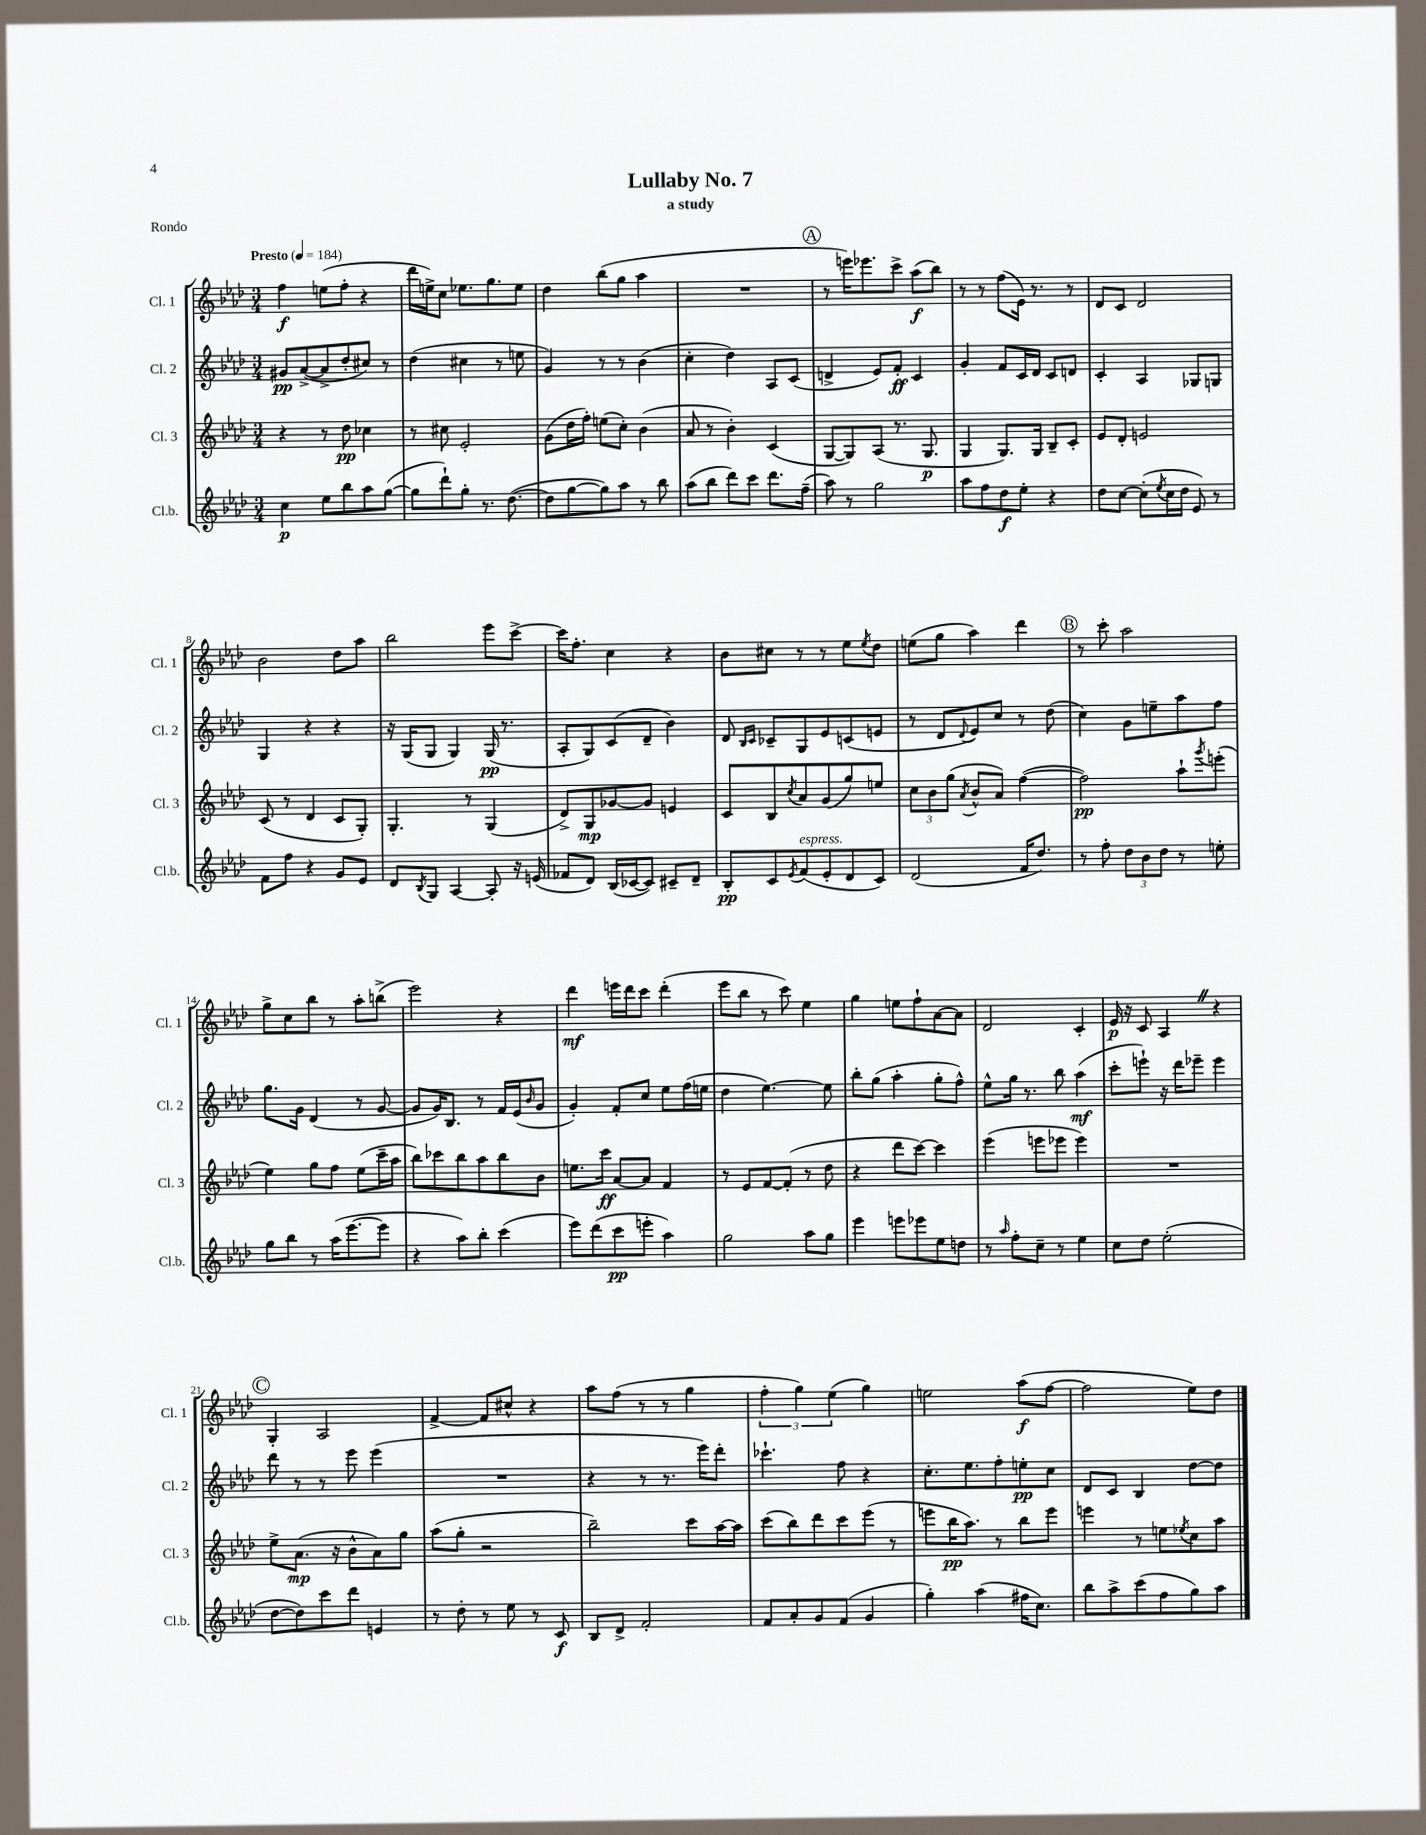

**kern	**dynam	**kern	**dynam	**kern	**dynam	**kern	**dynam
*part4	*part4	*part3	*part3	*part2	*part2	*part1	*part1
*staff4	*staff4	*staff3	*staff3	*staff2	*staff2	*staff1	*staff1
*I"Cl.b.	*	*I"Cl. 3	*	*I"Cl. 2	*	*I"Cl. 1	*
*I'Cl.b.	*	*I'Cl. 3	*	*I'Cl. 2	*	*I'Cl. 1	*
*clefG2	*	*clefG2	*	*clefG2	*	*clefG2	*
*k[b-e-a-d-]	*	*k[b-e-a-d-]	*	*k[b-e-a-d-]	*	*k[b-e-a-d-]	*
*M3/4	*	*M3/4	*	*M3/4	*	*M3/4	*
*MM184	*	*MM184	*	*MM184	*	*MM184	*
=1	=1	=1	=1	=1	=1	=1	=1
!	!	!	!	!	!	!LO:TX:a:B:t=Presto	!
4cc\	p	4r	.	8g#X/L	pp	4ff\	f
.	.	.	.	([8a-^/	.	.	.
8ee-\L	.	8r	.	8a-^/]	.	(8een\L	.
8bb-\	.	8dd-\	pp	8dd-'/	.	8ff'\J	.
8aa-\	.	4cc-X\	.	8cc#X/J)	.	4r	.
([8gg\J	.	.	.	8r	.	.	.
=2	=2	=2	=2	=2	=2	=2	=2
8gg\L]	.	8r	.	(4dd-\	.	16ddd-\LL	.
.	.	.	.	.	.	16een^\J)	.
8ddd-`\)	.	8cc#X\	.	.	.	8cc\J	.
8gg'\J	.	2e-'/	.	4cc#X\	.	8.ee-X\L	.
8.r	.	.	.	.	.	.	.
.	.	.	.	.	.	8.gg\	.
.	.	.	.	8r	.	.	.
([8.dd-\	.	.	.	.	.	.	.
.	.	.	.	8een\	.	8ee-\J	.
=3	=3	=3	=3	=3	=3	=3	=3
8dd-\L]	.	(8g\L	.	4g/)	.	4dd-\	.
[8gg\	.	16dd-\L	.	.	.	.	.
.	.	16ff'\JJ)	.	.	.	.	.
8gg\])	.	(8een\L	.	8r	.	(8bb-\L	.
8aa-\J	.	8cc'\J)	.	8r	.	8gg\J	.
8r	.	(4b-\	.	(4b-\	.	4aa-\	.
8bb-\	.	.	.	.	.	.	.
=4	=4	=4	=4	=4	=4	=4	=4
(8aa-\L	.	8a-/	.	4cc'\	.	2.r	.
8bb-\J	.	8r	.	.	.	.	.
8ddd-\L)	.	4b-'\)	.	4dd-\)	.	.	.
8ccc\J	.	.	.	.	.	.	.
8.ddd-\L	.	(4c/	.	8A-/L	.	.	.
.	.	.	.	(8c/J	.	.	.
(16ff~\Jk	.	.	.	.	.	.	.
!!LO:REH:place=s1:t=A
=5	=5	=5	=5	=5	=5	=5	=5
8aa-\)	.	[8G/L	.	4dn^/	.	8r	.
8r	.	8G/])	.	.	.	16eeen\KL)	.
.	.	.	.	.	.	8.eee-X\	.
2gg\	.	(8A-/J	.	8e-/L)	.	.	.
.	.	8.r	.	8f'/J	ff	8ccc^\J	.
.	.	.	.	4c/	.	(8aa-\L	f
.	.	8.G/	p	.	.	.	.
.	.	.	.	.	.	8bb-\J)	.
=6	=6	=6	=6	=6	=6	=6	=6
8aa-\L	.	4G/	.	4g'/	.	8r	.
8ff\	.	.	.	.	.	8r	.
8dd-\	f	8.G/L)	.	8f/L	.	(8ff\L	.
8ee-'\J	.	.	.	16c/L	.	16e-\Jk)	.
.	.	16G/Jk	.	16d-/JJ	.	8.r	.
4r	.	8B-~/L	.	8c/L	.	.	.
.	.	8c'/J	.	8dn/J	.	8r	.
=7	=7	=7	=7	=7	=7	=7	=7
8dd-\L	.	8e-/L	.	4c'/	.	8d-/L	.
[8cc\J	.	8d-'/J	.	.	.	8c/J	.
(8cc'\L]	.	2en/	.	4A-/	.	2d-/	.
8qee-/	.	.	.	.	.	.	.
16cc\L	.	.	.	.	.	.	.
16dd-\JJ	.	.	.	.	.	.	.
8e-/)	.	.	.	8G-X/L	.	.	.
8r	.	.	.	8Gn/J	.	.	.
!!LO:LB:g=z
=8	=8	=8	=8	=8	=8	=8	=8
8f\L	.	(8c/	.	4G/	.	2b-\	.
8ff\J	.	8r	.	.	.	.	.
4r	.	4d-/	.	4r	.	.	.
8g/L	.	8c/L	.	4r	.	8dd-\L	.
8e-/J	.	8G'/J)	.	.	.	8aa-\J	.
=9	=9	=9	=9	=9	=9	=9	=9
8d-/L	.	4.G'/	.	16r	.	2bb-\	.
.	.	.	.	(16G/KL	.	.	.
8qB-/	.	.	.	.	.	.	.
8G/J	.	.	.	8G/J	.	.	.
[4A-/	.	.	.	4G/)	.	.	.
.	.	8r	.	.	.	.	.
8A-'/]	.	(4G/	.	(16G/	pp	8eee-\L	.
.	.	.	.	8.r	.	.	.
16r	.	.	.	.	.	[8ccc^\J	.
(16en/	.	.	.	.	.	.	.
=10	=10	=10	=10	=10	=10	=10	=10
8f-X/L	.	8d-^/L)	.	8A-'/L	.	16ccc\KL]	.
.	.	.	.	.	.	8.ff'\J	.
8d-/J)	.	8G/	mp	8G/)	.	.	.
(16B-/LL	.	[8g-X/	.	(8c/	.	4cc\	.
[16c-X/J	.	.	.	.	.	.	.
8c-/J])	.	8g-/J]	.	8d-~/J	.	.	.
8c#X~/L	.	4en/	.	4b-\)	.	4r	.
8d-~/J	.	.	.	.	.	.	.
=11	=11	=11	=11	=11	=11	=11	=11
8B-'/L	pp	8c/L	.	8d-/	.	8b-\L	.
.	.	.	.	16qqB-/LL	.	.	.
.	.	.	.	16qqc/JJ	.	.	.
8c/	.	8B-/	.	8c-X~/L	.	8cc#X\J	.
8qe-/	.	8qcc/	.	.	.	.	.
!LO:TX:a:i:t=espress.	!	!	!	!	!	!	!
(8f/	.	8a-/	.	8G/	.	8r	.
8e-'/	.	(8g/	.	8e-/	.	8r	.
8d-/	.	8gg/)	.	(8cn/	.	8ee-\L	.
.	.	.	.	.	.	8qee-/	.
8c/J)	.	8een/J	.	8en/J	.	8dd-\J	.
=12	=12	=12	=12	=12	=12	=12	=12
(2d-/	.	12cc\L	.	8r	.	(8een\L	.
.	.	12b-\	.	.	.	.	.
.	.	.	.	8d-/L	.	8gg\J	.
.	.	(12gg\J	.	.	.	.	.
.	.	8qa-/	.	8qqd-/	.	.	.
.	.	8b-^^/L	.	8e-/)	.	4aa-\)	.
.	.	8a-/J)	.	8cc/J	.	.	.
16f/KL	.	([4ff\	.	8r	.	4ddd-\	.
8.dd-/J)	.	.	.	.	.	.	.
.	.	.	.	(8dd-\	.	.	.
!!LO:REH:place=s1:t=B
=13	=13	=13	=13	=13	=13	=13	=13
8r	.	2ff\])	pp	4cc\)	.	8r	.
8ff'\	.	.	.	.	.	8ccc'\	.
12dd-\L	.	.	.	8g\L	.	2aa-\	.
12b-\	.	.	.	.	.	.	.
.	.	.	.	8een~\	.	.	.
12dd-\J	.	.	.	.	.	.	.
8r	.	8aa-`\L	.	8aa-\	.	.	.
.	.	8qggg/	.	.	.	.	.
8een'\	.	(8eeen'\J	.	8ff\J	.	.	.
!!LO:LB:g=z
=14	=14	=14	=14	=14	=14	=14	=14
8gg\L	.	4ee-\)	.	8.gg\L	.	8gg^\L	.
8bb-\J	.	.	.	.	.	8cc\	.
.	.	.	.	16g\Jk	.	.	.
8r	.	8gg\L	.	(4d-/	.	8bb-\J	.
(16aa-\KL	.	8ff\J	.	.	.	8r	.
[8.eee-\	.	.	.	.	.	.	.
.	.	(8ee-\L	.	8r	.	8aa-'\L	.
8eee-\J]	.	16ccc~\L	.	[8g/	.	(8bbn^\J	.
.	.	16aa-\JJ	.	.	.	.	.
=15	=15	=15	=15	=15	=15	=15	=15
4r	.	8bb-\L)	.	8g/L]	.	2eee-\)	.
.	.	8ccc-X\	.	16g/K)	.	.	.
.	.	.	.	8.B-/J	.	.	.
8aa-\L)	.	8bb-\	.	.	.	.	.
8bb-'\J	.	8aa-\	.	8r	.	.	.
(4ccc\	.	8bb-\	.	16f/LL	.	4r	.
.	.	.	.	(16e-/J	.	.	.
.	.	.	.	16qqb-/	.	.	.
.	.	8b-\J	.	8g/J	.	.	.
=16	=16	=16	=16	=16	=16	=16	=16
8eee-\L)	.	8.een\L	.	4g'/)	.	4ddd-\	mf
(8ddd-\	.	.	.	.	.	.	.
.	.	16ccc\Jk	ff	.	.	.	.
8ccc\	pp	[8a-/L	.	8f'/L	.	16eeen\LL	.
.	.	.	.	.	.	16ddd-\J	.
8eeen'\J	.	8a-/J]	.	8cc/J	.	8ccc\J	.
4aa-\)	.	4f/	.	8ee-\L	.	(4ddd-'\	.
.	.	.	.	(16ff\L	.	.	.
.	.	.	.	16een\JJ	.	.	.
=17	=17	=17	=17	=17	=17	=17	=17
2gg\	.	8r	.	4dd-\	.	8eee-\L	.
.	.	8e-/L	.	.	.	8bb-\J	.
.	.	[8f/	.	[4.ee-\)	.	8r	.
.	.	(8f'/J]	.	.	.	8ccc\)	.
8aa-\L	.	8r	.	.	.	4ee-\	.
8gg\J	.	8dd-\	.	8ee-\]	.	.	.
=18	=18	=18	=18	=18	=18	=18	=18
4eee-\	.	4r	.	8bb-'\L	.	4gg\	.
.	.	.	.	(8gg\J	.	.	.
8eeen\L	.	8ddd-\L	.	4aa-'\	.	8een\L	.
8eee-X\	.	[8ccc\J)	.	.	.	8ff`\	.
8ee-\	.	4ccc\]	.	8gg'\L	.	[8a-\	.
8ddn\J	.	.	.	8ff^^\J)	.	8a-\J]	.
=19	=19	=19	=19	=19	=19	=19	=19
8r	.	(4eee-\	.	8ee-^^\L	.	2d-/	.
16qqaa-/	.	.	.	.	.	.	.
8ff'\L	.	.	.	16gg\Jk	.	.	.
.	.	.	.	8.r	.	.	.
8cc~\J	.	8eeen\L	.	.	.	.	.
8r	.	8eee-X\J	.	8bb-\	.	.	.
4ee-\	.	4eee-\)	.	(4aa-\	mf	4c'/	.
=20	=20	=20	=20	=20	=20	=20	=20
8cc\L	.	2.r	.	8ccc'\L	.	16e-/	p
.	.	.	.	.	.	16r	.
8dd-\J	.	.	.	8eeen`\J)	.	8c/	.
(2ee-'\	.	.	.	16r	.	4A-Z/	.
.	.	.	.	16ddd-\KL	.	.	.
.	.	.	.	8eee-X~\J	.	.	.
.	.	.	.	4eee-\	.	4r	.
!!LO:LB:g=z
!!LO:REH:place=s1:t=C
=21	=21	=21	=21	=21	=21	=21	=21
[8dd-\L	.	8ee-^\L	.	8ddd-\	.	4G'/	.
8dd-\])	.	(8.a-\J	mp	8r	.	.	.
8ccc\	.	.	.	8r	.	2A-/	.
.	.	16r	.	.	.	.	.
8ddd-\J	.	8b-^^\L	.	8eee-\	.	.	.
4en/	.	8a-\)	.	(4eee-\	.	.	.
.	.	8gg\J	.	.	.	.	.
=22	=22	=22	=22	=22	=22	=22	=22
8r	.	(8aa-\L	.	2.r	.	[4f^/	.
8dd-'\	.	8gg'\J	.	.	.	.	.
8r	.	2r	.	.	.	8f/L]	.
8ee-\	.	.	.	.	.	8cc#X^^/J	.
8r	.	.	.	.	.	4r	.
8c/	f	.	.	.	.	.	.
=23	=23	=23	=23	=23	=23	=23	=23
8B-/L	.	2bb-~\)	.	4r	.	8aa-\L	.
8d-^/J	.	.	.	.	.	(8ff\J	.
2f'/	.	.	.	8r	.	8r	.
.	.	.	.	8.r	.	8r	.
.	.	8ccc\L	.	.	.	4gg\	.
.	.	.	.	16eee-\KL)	.	.	.
.	.	[16aa-\L	.	8ddd-'\J	.	.	.
.	.	16aa-\JJ]	.	.	.	.	.
=24	=24	=24	=24	=24	=24	=24	=24
8f/L	.	(8ccc\L	.	4.ccc-X`\	.	6ff'\	.
8a-'/	.	8bb-\)	.	.	.	.	.
.	.	.	.	.	.	6gg\)	.
8g/	.	8ddd-\	.	.	.	.	.
.	.	.	.	.	.	(6ee-\	.
(8f/J	.	8ccc\	.	8ff\	.	.	.
4g/	.	(8eee-\J	.	4r	.	4gg\)	.
.	.	8r	.	.	.	.	.
=25	=25	=25	=25	=25	=25	=25	=25
4gg'\)	.	8eeen\L	.	8.cc'\L	.	2een\	.
.	.	16bb-\K	pp	.	.	.	.
.	.	8.aa-\J)	.	8.ee-\	.	.	.
(4aa-\	.	.	.	.	.	.	.
.	.	8r	.	8ff'\	.	.	.
16ff#X\KL	.	8bb-\L	.	8een'\	pp	(8aa-\L	f
8.cc\J)	.	.	.	.	.	.	.
.	.	8eee\J	.	8cc\J	.	[8ff\J	.
=26	=26	=26	=26	=26	=26	=26	=26
8bb-\L	.	4eeen\	.	8d-/L	.	2ff\]	.
8aa-^\	.	.	.	8c/J	.	.	.
(8ccc\	.	8r	.	4B-/	.	.	.
8ff\	.	8een\L	.	.	.	.	.
.	.	8qee-X/	.	.	.	.	.
8gg\)	.	8cc\	.	[8dd-\L	.	8ee-\L)	.
8aa-\J	.	8aa-\J	.	8dd-\J]	.	8dd-\J	.
==	==	==	==	==	==	==	==
*-	*-	*-	*-	*-	*-	*-	*-
